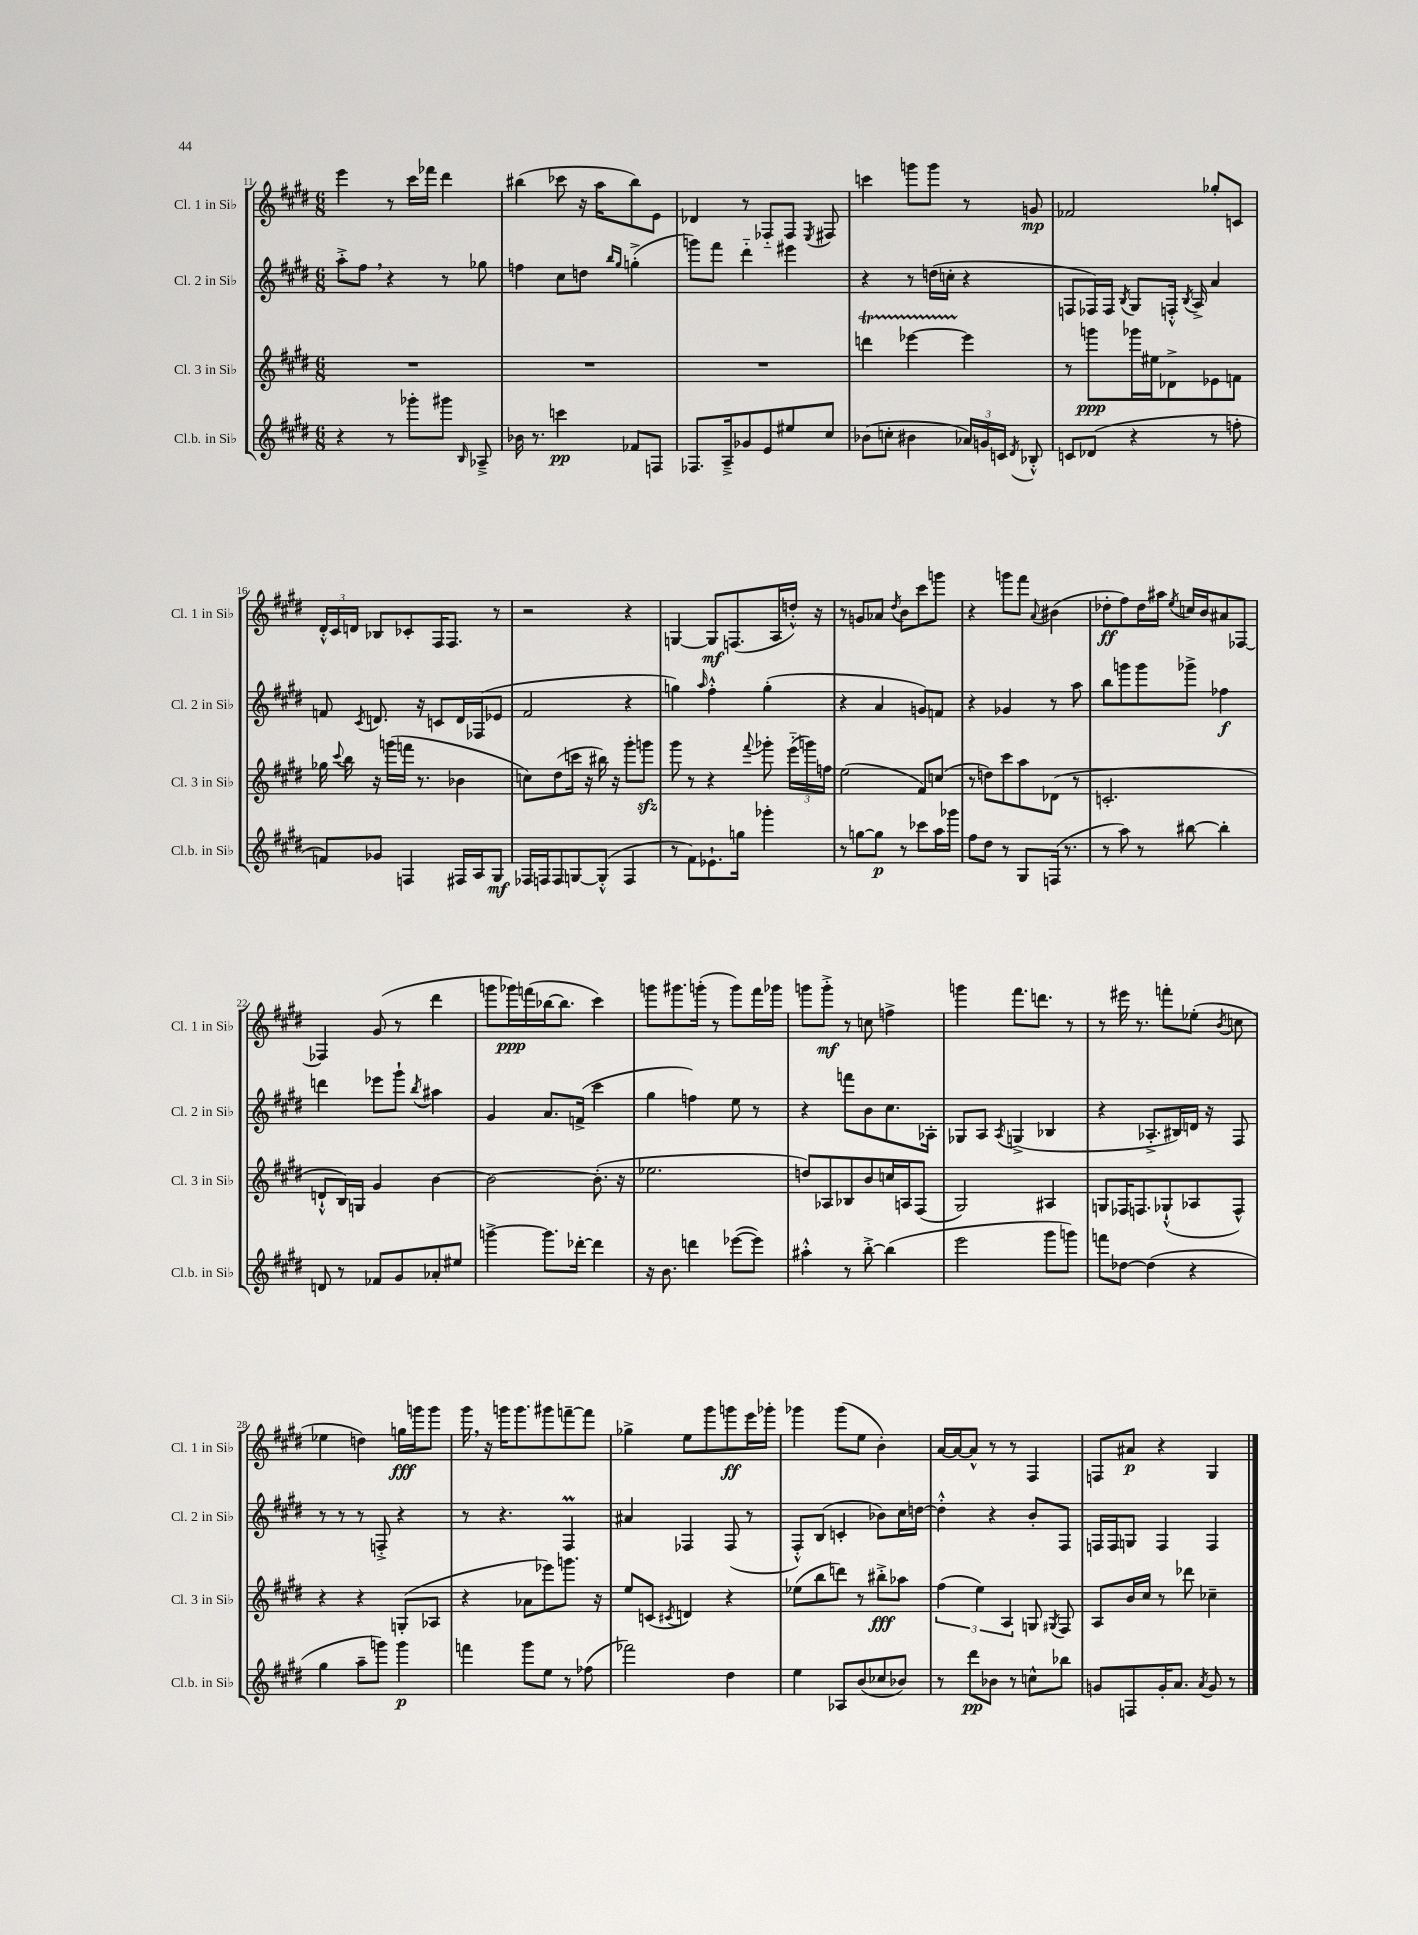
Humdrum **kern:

**kern	**dynam	**kern	**dynam	**kern	**dynam	**kern	**dynam
*part4	*part4	*part3	*part3	*part2	*part2	*part1	*part1
*staff4	*staff4	*staff3	*staff3	*staff2	*staff2	*staff1	*staff1
*I"Cl.b. in Si♭	*	*I"Cl. 3 in Si♭	*	*I"Cl. 2 in Si♭	*	*I"Cl. 1 in Si♭	*
*I'Cl.b. in Si♭	*	*I'Cl. 3 in Si♭	*	*I'Cl. 2 in Si♭	*	*I'Cl. 1 in Si♭	*
*clefG2	*	*clefG2	*	*clefG2	*	*clefG2	*
*k[f#c#g#d#]	*	*k[f#c#g#d#]	*	*k[f#c#g#d#]	*	*k[f#c#g#d#]	*
*M6/8	*	*M6/8	*	*M6/8	*	*M6/8	*
=11	=11	=11	=11	=11	=11	=11	=11
4r	.	2.r	.	8aa'^\L	.	4eee\	.
.	.	.	.	8ff#,\J	.	.	.
8r	.	.	.	4r	.	8r	.
8ggg-X'\L	.	.	.	.	.	16ccc#\LL	.
.	.	.	.	.	.	16fff-X\JJ	.
8ggg#X\J	.	.	.	8r	.	4ddd#\	.
16qqB/	.	.	.	.	.	.	.
8A-X~^/	.	.	.	8gg-X\	.	.	.
=12	=12	=12	=12	=12	=12	=12	=12
16b-X\	.	2.r	.	4ffn\	.	(4bb#X\	.
8.r	.	.	.	.	.	.	.
4cccn\	pp	.	.	8cc#\L	.	8ccc-X\	.
.	.	.	.	8ddn\J	.	16r	.
.	.	.	.	.	.	16aa\KL	.
.	.	.	.	16qqbb/LL	.	.	.
.	.	.	.	16qqgg#/JJ	.	.	.
8f-X/L	.	.	.	(4ggn'^\	.	8bb#\)	.
8Fn/J	.	.	.	.	.	8e\J	.
=13	=13	=13	=13	=13	=13	=13	=13
8.F-X/L	.	2.r	.	8gggn\L)	.	4d-X/	.
.	.	.	.	8fff#\J	.	.	.
16A~^/k	.	.	.	.	.	.	.
8g-X/	.	.	.	4ddd#\	.	8r	.
8e/	.	.	.	.	.	8F-X/L	.
8ee#X/	.	.	.	4eee#X\	.	8F-/J	.
.	.	.	.	.	.	8qE/	.
8cc#/J	.	.	.	.	.	8F#X/	.
=14	=14	=14	=14	=14	=14	=14	=14
(8b-X\L	.	4dddnT\	.	4r	.	4cccn\	.
8ccn'\J	.	.	.	.	.	.	.
4b#X\	.	[4eee-XTTT\	.	8r	.	8gggn\L	.
.	.	.	.	(16ddn\LL	.	8ggg\J	.
.	.	.	.	16ccn'\JJ	.	.	.
24a-X/LL)	.	4eee-\]	.	4r	.	8r	.
24gn/	.	.	.	.	.	.	.
24cn/JJ	.	.	.	.	.	.	.
8qd#/	.	.	.	.	.	.	.
8B-X'^^/	.	.	.	.	.	8gn/	mp
=15	=15	=15	=15	=15	=15	=15	=15
8cn/L	.	8r	.	8Fn/L	.	2f-X/	.
(8d-X/J	.	8gggn\L	ppp	16F-X/L)	.	.	.
.	.	.	.	16F-/JJ	.	.	.
.	.	.	.	8qB/	.	.	.
4r	.	16ggg-X\L	.	8G#/L	.	.	.
.	.	16ee#X\J	.	.	.	.	.
.	.	8d-X^\	.	16Fn'^^/Jk	.	.	.
.	.	.	.	8qB/	.	.	.
.	.	.	.	16A^/	.	.	.
8r	.	8e-X\	.	4a/	.	8gg-X'/L	.
8ffn'\	.	8fn\J	.	.	.	8cn/J	.
!!LO:LB:g=z
=16	=16	=16	=16	=16	=16	=16	=16
8fn/L)	.	16gg-X\	.	8fn/	.	24d#'^^/LL	.
.	.	.	.	.	.	24c#/	.
.	.	8qqccc#/	.	.	.	.	.
.	.	16bb\	.	.	.	.	.
.	.	.	.	.	.	24dn/JJ	.
.	.	.	.	8qc#/	.	.	.
8g-X/J	.	16r	.	8.dn/	.	8B-X/L	.
.	.	(16gggn\LL	.	.	.	.	.
4Fn/	.	16fffn\JJ	.	.	.	8c-X'/	.
.	.	8.r	.	16r	.	.	.
.	.	.	.	8cn/L	.	16F#/K	.
.	.	.	.	.	.	8.F#/J	.
16F#X/LL	.	4b-X\	.	16d/L	.	.	.
16A/J	.	.	.	(16F-X/J	.	.	.
8G#/J	mf	.	.	8e-X/J	.	8r	.
=17	=17	=17	=17	=17	=17	=17	=17
16F-X/LL	.	8ccn\L)	.	2f#/	.	2r	.
16Fn/J	.	.	.	.	.	.	.
8F/	.	(8dd#\	.	.	.	.	.
[8Gn/	.	16cccn\Jk	.	.	.	.	.
.	.	16r	.	.	.	.	.
(8G'^^/J]	.	16bb#X\)	.	.	.	.	.
.	.	16r	.	.	.	.	.
4F/	.	8ggg#'\L	.	4r	.	4r	.
.	.	8gggnzz\J	.	.	.	.	.
=18	=18	=18	=18	=18	=18	=18	=18
8r	.	8ggg#\	.	4ggn\)	.	[4Gn/	.
8f#\L)	.	8r	.	.	.	.	.
.	.	.	.	16qqaa/	.	.	.
8.e-X`\	.	4r	.	4ff#'^^\	.	8G/L]	mf
.	.	.	.	.	.	(8.Fn/	.
16ggn\Jk	.	.	.	.	.	.	.
.	.	8qqfff#/	.	.	.	.	.
4ggg-X'\	.	8ggg-X'\	.	(4gg'\	.	.	.
.	.	.	.	.	.	16A/L	.
.	.	(24eee\LL	.	.	.	16ddn'^^/JJ)	.
.	.	24gggn\)	.	.	.	.	.
.	.	.	.	.	.	16r	.
.	.	24ffn\JJ	.	.	.	.	.
=19	=19	=19	=19	=19	=19	=19	=19
8r	.	(2ee\	.	4r	.	8r	.
[8ggn\L	.	.	.	.	.	8gn/L	.
8gg\J]	p	.	.	4a/	.	8a-X/J	.
.	.	.	.	.	.	8qdd#/	.
8r	.	.	.	.	.	8b\L	.
8ccc-X\L	.	8f#/L)	.	8gn/L)	.	8ccc#\	.
16aa\L	.	(8ccn/J	.	8fn/J	.	8gggn\J	.
16ggg-X\JJ	.	.	.	.	.	.	.
=20	=20	=20	=20	=20	=20	=20	=20
8ff#\L	.	8r	.	4r	.	4r	.
8dd#\J	.	8ddn\L)	.	.	.	.	.
8r	.	8ccc#\	.	4g-X/	.	8gggn\L	.
8G#/L	.	8aa\	.	.	.	8fff#\J	.
.	.	.	.	.	.	8qqa/	.
(16Fn/Jk	.	(8d-X\J	.	8r	.	(4b#X\	.
8.r	.	.	.	.	.	.	.
.	.	8r	.	8aa\	.	.	.
=21	=21	=21	=21	=21	=21	=21	=21
8r	.	2.cn'/	.	8bb\L	.	8dd-X'\L	ff
8aa\)	.	.	.	8gggn\	.	8ff#\)	.
8r	.	.	.	8ggg\	.	16dd-\L	.
.	.	.	.	.	.	16aa#X\JJ	.
.	.	.	.	.	.	8qee/	.
[8bb#X\	.	.	.	8ggg-X^\J	.	16ccn/LL	.
.	.	.	.	.	.	16b/J	.
4bb#'\]	.	.	.	4ff-X\	f	8a#X/	.
.	.	.	.	.	.	[8F-X/J	.
!!LO:LB:g=z
=22	=22	=22	=22	=22	=22	=22	=22
8dn/	.	8dn`^^/L	.	4dddn\	.	4F-X/]	.
8r	.	16B/L)	.	.	.	.	.
.	.	16Gn/JJ	.	.	.	.	.
8f-X/L	.	4g#/	.	8eee-X\L	.	(8g#/	.
8g#/	.	.	.	8ggg#`\J	.	8r	.
.	.	.	.	8qbb/	.	.	.
8a-X'/	.	[4b\	.	4aa#X\	.	4ddd#\	.
8ee#X/J	.	.	.	.	.	.	.
=23	=23	=23	=23	=23	=23	=23	=23
[4gggn^\	.	2b\_	.	4g#/	.	8gggn\L	.
.	.	.	.	.	.	16ggg-X\L)	ppp
.	.	.	.	.	.	(16fffn\	.
8.ggg\L]	.	.	.	8.a/L	.	[16bb-X\J	.
.	.	.	.	.	.	8.bb-\J]	.
[16ddd-X'\Jk	.	.	.	(16fn^/Jk	.	.	.
4ddd-\]	.	(8.b'\]	.	4ccc#\	.	4ccc#\)	.
.	.	16r	.	.	.	.	.
=24	=24	=24	=24	=24	=24	=24	=24
16r	.	2.ee-X\	.	4gg#\	.	8gggn\L	.
8.b\	.	.	.	.	.	.	.
.	.	.	.	.	.	8.ggg#X\	.
4dddn\	.	.	.	4ffn\)	.	.	.
.	.	.	.	.	.	(16gggn'\Jk	.
.	.	.	.	.	.	8r	.
([8eee-X\L	.	.	.	8ee\	.	8ggg\L)	.
8eee-\J])	.	.	.	8r	.	16fff#\L	.
.	.	.	.	.	.	16ggg-X\JJ	.
=25	=25	=25	=25	=25	=25	=25	=25
4aa#X'^^\	.	8ddn/L)	.	4r	.	8gggn\L	.
.	.	8A-X/	.	.	.	8ggg'^\J	mf
8r	.	8B-X/	.	8fffn\L	.	8r	.
[8bb'^\	.	8b/	.	8b\	.	8ccn\	.
(4bb\]	.	16ccn/L	.	8.cc#\	.	4ffn^\	.
.	.	16An/J	.	.	.	.	.
.	.	(8F#/J	.	.	.	.	.
.	.	.	.	16A-X'\Jk	.	.	.
=26	=26	=26	=26	=26	=26	=26	=26
2eee\	.	2G#/)	.	8G-X/L	.	4gggn\	.
.	.	.	.	8A/J	.	.	.
.	.	.	.	8qA/	.	.	.
.	.	.	.	(4Gn^/	.	8.fff#\L	.
.	.	.	.	.	.	8.dddn\J	.
8ggg#\L	.	4A#X/	.	4B-X/	.	.	.
8gggn\J)	.	.	.	.	.	8r	.
=27	=27	=27	=27	=27	=27	=27	=27
8fffn\L	.	8Gn/L	.	4r	.	8r	.
[8dd-X\J	.	16F-X/K	.	.	.	16eee#X\	.
.	.	8.Fn/	.	.	.	8.r	.
(4dd-\]	.	.	.	8.A-X'^/L	.	.	.
.	.	(8G-X`^^/	.	.	.	8fffn'\L	.
.	.	.	.	16B#X/L)	.	.	.
4r	.	8A-X/	.	16dn/JJ	.	(8ee-X'\J	.
.	.	.	.	16r	.	.	.
.	.	.	.	.	.	8qb/	.
.	.	8F^^/J)	.	8F#/	.	8ccn\	.
!!LO:LB:g=z
=28	=28	=28	=28	=28	=28	=28	=28
4gg#\	.	4r	.	8r	.	4ee-X\	.
.	.	.	.	8r	.	.	.
8aa~\L	.	4r	.	8r	.	4ddn\)	.
8gggn\J)	.	.	.	8Fn'^/	.	.	.
4ggg\	p	(8Gn'/L	.	4r	.	16ggn\LL	fff
.	.	.	.	.	.	16gggn\J	.
.	.	8A-X/J	.	.	.	8ggg\J	.
=29	=29	=29	=29	=29	=29	=29	=29
4fffn\	.	4r	.	8r	.	16ggg#,\	.
.	.	.	.	.	.	16r	.
.	.	.	.	4.r	.	16gggn\KL	.
.	.	.	.	.	.	8.ggg\	.
8ggg#\L	.	8a-X\L	.	.	.	.	.
8ee\J	.	8eee-X\)	.	.	.	8ggg#X\	.
8r	.	8.gggn\J	.	4F#M/	.	[8fffn~\	.
(8ff-X\	.	.	.	.	.	8fff\J]	.
.	.	16r	.	.	.	.	.
=30	=30	=30	=30	=30	=30	=30	=30
2fff-X\)	.	8ee/L	.	4a#X/	.	4gg-X^\	.
.	.	(8cn/J	.	.	.	.	.
.	.	8qc#X/	.	.	.	.	.
.	.	4dn/)	.	4F-X/	.	8ee\L	.
.	.	.	.	.	.	8ggg#\	.
4dd#\	.	4r	.	(8F-/	.	8gggn\	ff
.	.	.	.	8r	.	16eee\L	.
.	.	.	.	.	.	16ggg-X'\JJ	.
=31	=31	=31	=31	=31	=31	=31	=31
4ee\	.	(8ee-X\L	.	8F#'^^/L)	.	4ggg-X\	.
.	.	8bb\	.	(8B/J	.	.	.
8A-X/L	.	8dddn\J)	.	4cn'/	.	(8ggg-\L	.
(8b/	.	8r	.	.	.	8ee\J	.
8cc-X/	.	8bb#X'^\L	fff	8b-X\L)	.	4b'\)	.
8b-X/J)	.	8aa-X\J	.	16cc#\L	.	.	.
.	.	.	.	[16ddn\JJ	.	.	.
=32	=32	=32	=32	=32	=32	=32	=32
8r	.	(6ff#\	.	4dd'^^\]	.	[16a/LL	.
.	.	.	.	.	.	16a/J_	.
8ddd#\L	pp	.	.	.	.	8a^^/J]	.
.	.	6ee\)	.	.	.	.	.
8b-X\J	.	.	.	4r	.	8r	.
.	.	6A/	.	.	.	.	.
8r	.	.	.	.	.	8r	.
8ccn^^\L	.	8Gn/	.	8b'/L	.	4F#/	.
.	.	8qG#X/	.	.	.	.	.
8bb-X\J	.	8F#/	.	8F#/J	.	.	.
=33	=33	=33	=33	=33	=33	=33	=33
8gn/L	.	8A/L	.	16Fn/LL	.	8Fn/L	.
.	.	.	.	16F/J	.	.	.
8Fn/	.	16b/L	.	8Gn/J	.	8a#X/J	p
.	.	16cc#/JJ	.	.	.	.	.
16g'/K	.	8r	.	4F/	.	4r	.
8.a/J	.	.	.	.	.	.	.
.	.	8ddd-X\	.	.	.	.	.
8qa/	.	.	.	.	.	.	.
8g/	.	4cc-X~\	.	4F/	.	4G#/	.
8r	.	.	.	.	.	.	.
==	==	==	==	==	==	==	==
*-	*-	*-	*-	*-	*-	*-	*-
